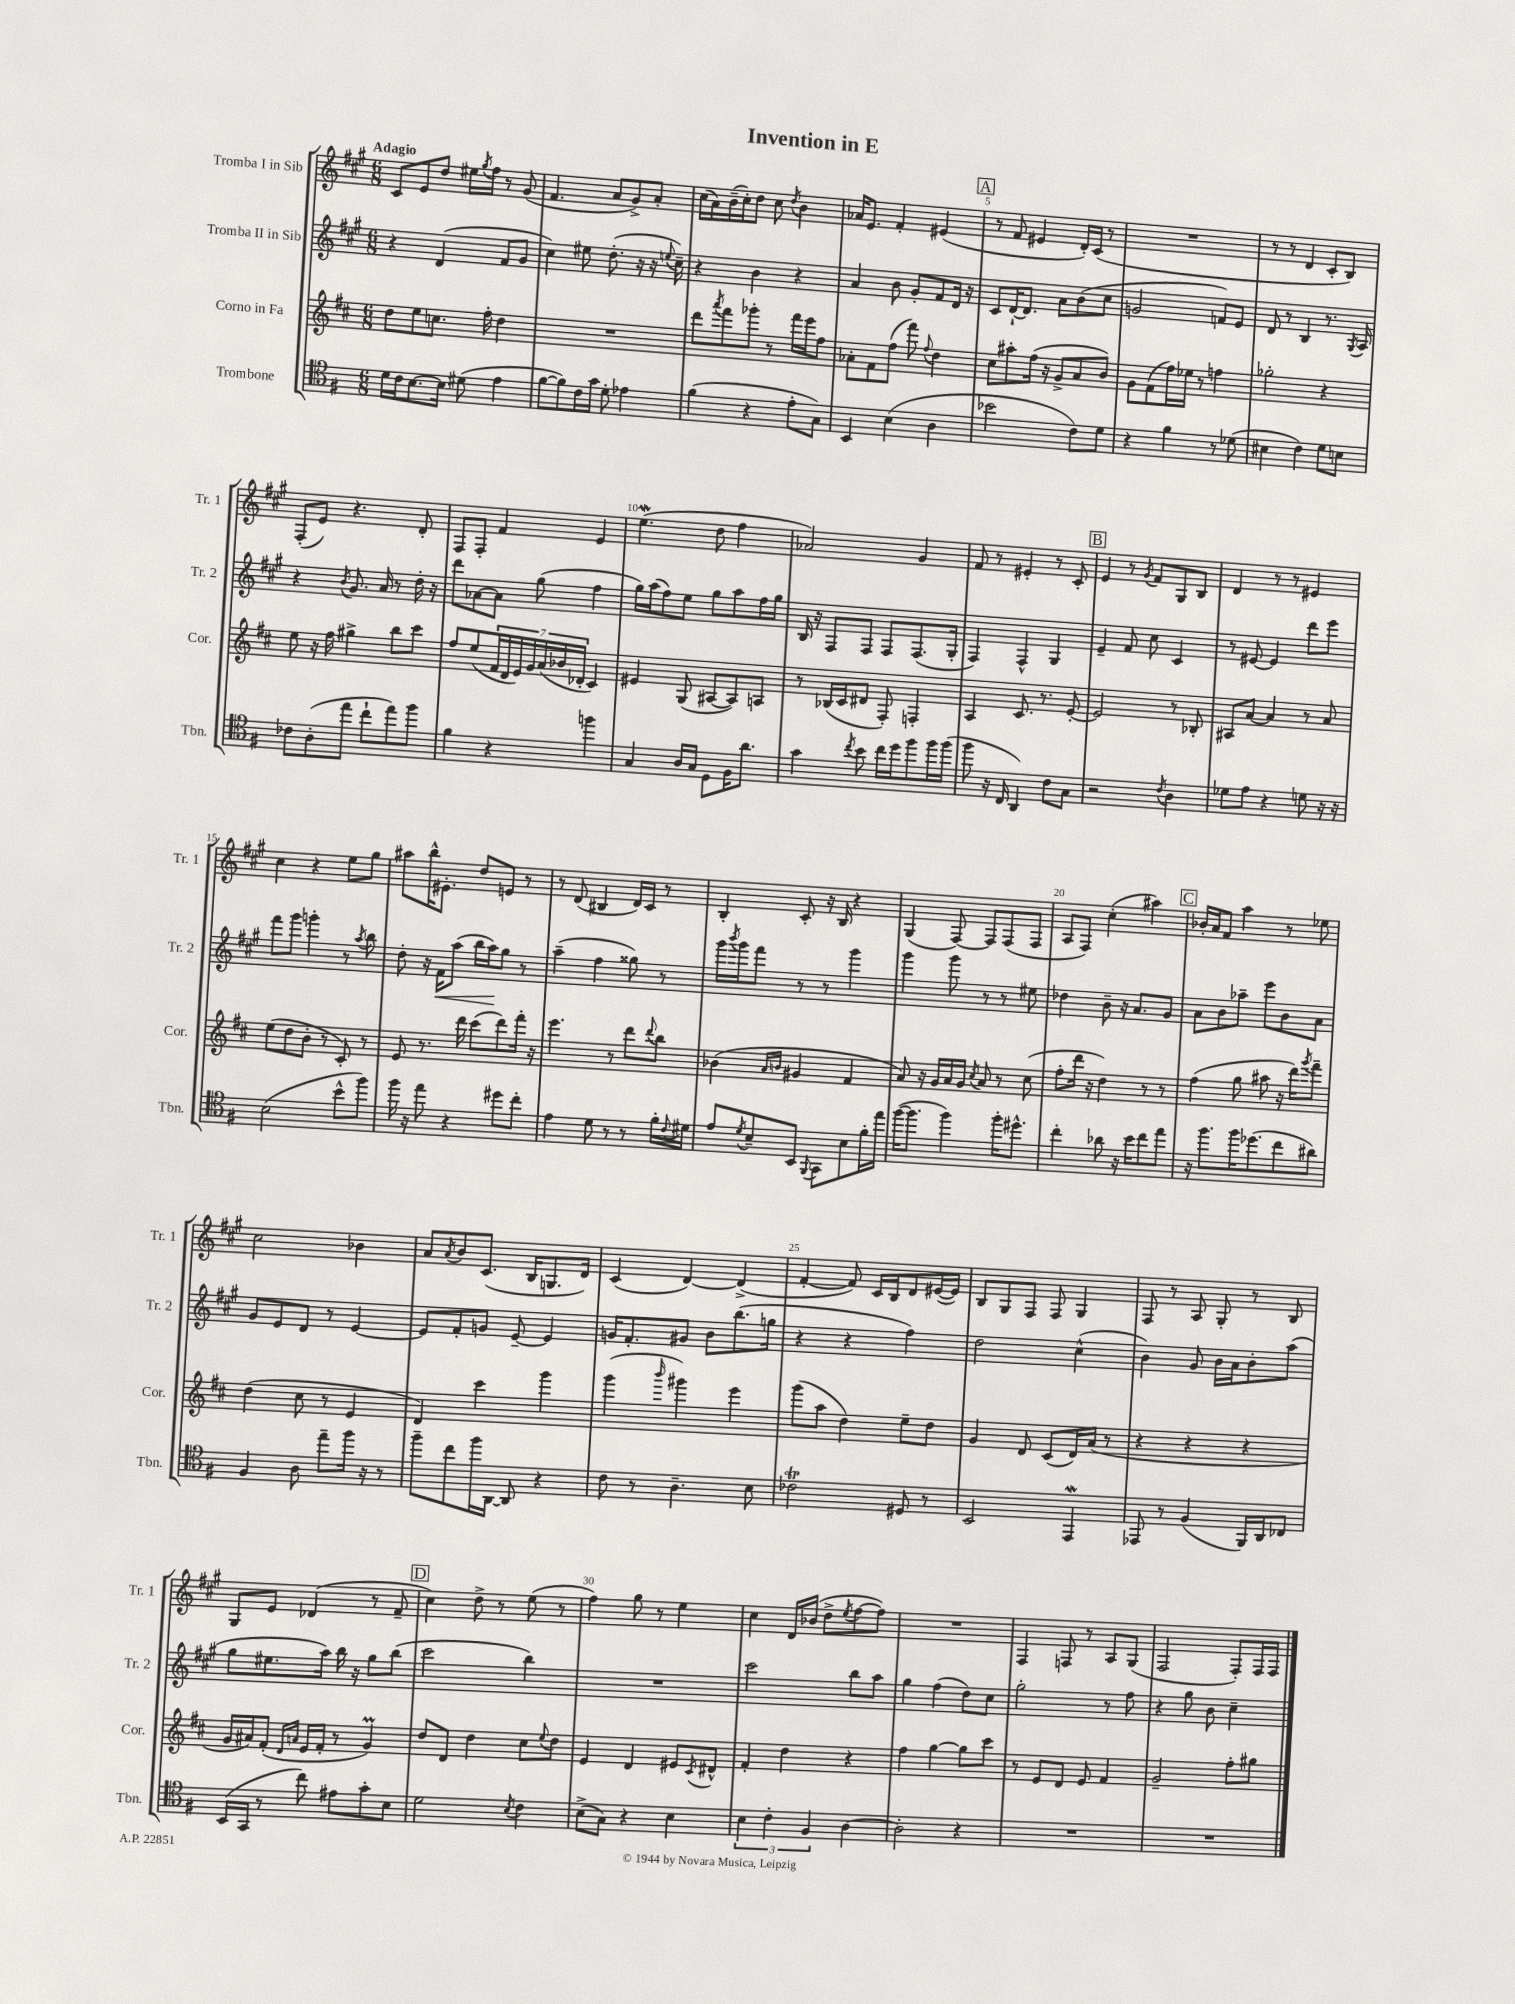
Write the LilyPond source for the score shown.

\header { title = "Invention in E" }
<<
\new StaffGroup <<
\new Staff = "s0" \with { instrumentName = "Tromba I in Sib" shortInstrumentName = "Tr. 1" } {
    \clef treble \key a \major \numericTimeSignature \time 6/8 \tempo "Adagio"
    cis'8 e'8 d''8 eis''16 \acciaccatura { gis''8 } fis''16 r8 gis'8( |
    fis'4. a'8 gis'8->) a'8-. |
    cis''16( a'16) b'16--( cis''16-.) d''8 cis''8 \acciaccatura { d''8 } b'4 |
    aes'16 e'8. fis'4-. eis'4( |
    \mark \markup { \box "A" } r8 fis'8 eis'4 d'16-.) cis'16( r8 |
    R2. |
    r8 r8 d'4 cis'8-. b8) |
    fis8-.( e'8) r4. d'8-. |
    fis8 fis8-. fis'4 e'4 |
    e''4.\mordent( d''8 fis''4 |
    aes'2) gis'4 |
    fis'8 r8 eis'4-. r8 cis'8-. |
    \mark \markup { \box "B" } e'4 r8 \acciaccatura { gis'8 } fis'8 gis8 b8 |
    d'4 r8 r8 eis'4 |
    cis''4 r4 e''8 gis''8 |
    ais''8 b''16-^ eis'8.-. d''8 e'8 r8 |
    r8 d'8( bis4 d'16) cis'16 r8 |
    b4-. cis'8-. r16 b16 r4 |
    gis4( fis8~) fis8 fis8( fis8 |
    a8 fis8) cis''4-.( ais''4) |
    \mark \markup { \box "C" } bes'16-. a'16 fis'8 a''4 r8 ees''8 |
    cis''2 bes'4 |
    a'8 \acciaccatura { a'8 } b'8 cis'8.( b16 g8. d'16) |
    cis'4( d'4~) d'4->( |
    fis'4~-. fis'8) cis'16 b16 d'8 eis'16~( eis'16) |
    b8 gis8 fis8 fis8 gis4 |
    fis8 r8 a8 gis8-. r8 b8 |
    gis8 e'8 des'4( r8 fis'8-- |
    \mark \markup { \box "D" } cis''4) d''8-> r8 e''8( r8 |
    fis''4) gis''8 r8 e''4 |
    cis''4 d'16 bes'16( d''8-> \acciaccatura { e''8 } fis''8~ fis''8) |
    R2. |
    fis4 f8 r8 a8 gis8( |
    fis2 fis8-.) fis16 fis16 \bar "|." |
}
\new Staff = "s1" \with { instrumentName = "Tromba II in Sib" shortInstrumentName = "Tr. 2" } {
    \clef treble \key a \major \numericTimeSignature \time 6/8
    r4 d'4( fis'8 gis'8 |
    cis''4) eis''8 d''8.-.( r16 r16 \appoggiatura { e''8 } cis''16--) |
    r4 b'4 r4 |
    a'4 b'8 gis'8-. fis'8 d'16 r16 |
    \mark \markup { \box "A" } cis'8 d'16~-! d'8. a'8 b'8( cis''8 |
    g'2 f'8) e'8 |
    d'8 r8 b4 r8. \acciaccatura { gis8 } a16 |
    r4 \acciaccatura { b'8 } gis'8. a'16 r8 d''16-. r16 |
    d'''8 aes'8~ aes'8 gis''8( fis''4 |
    gis''16) a''16( fis''8) e''8 gis''8 a''8 fis''16 gis''16 |
    b16 r16 fis8 fis8 fis8 fis8.( gis16-. |
    fis4) fis4-^ gis4 |
    \mark \markup { \box "B" } e'4-- fis'8 cis''8 cis'4 |
    r8 eis'8~ eis'4 d'''8 e'''8 |
    fis'''8 gis'''8 g'''4-. r8 \acciaccatura { a''8 } b''8 |
    d''8-. r16 fis'16\< a''8( b''16 a''16\!) gis''8 r8 |
    a''4--( fis''4 gisis''8) r8 |
    gis'''16 \acciaccatura { b'''8 } gis'''16 fis'''8 r8 r8 gis'''4 |
    gis'''4 gis'''8 r8 r8 eis''8 |
    des''4 b'8-- r16 a'8. gis'8 |
    \mark \markup { \box "C" } a'8 b'8 aes''8-- e'''8 b'8 a'8 |
    gis'8 e'8 d'8 r8 e'4~ |
    e'8 fis'8-. g'8 e'8~-- e'4 |
    g'16 fis'8.-. gis'8 b'8 b''8.( g''16 |
    r4 r4 fis''4) |
    d''2 cis''4-^( |
    b'4) gis'8 b'16 a'16 b'8-. a''8( |
    gis''8 eis''8. a''16) b''16 r16 gis''8 b''8( |
    \mark \markup { \box "D" } cis'''2 b''4) |
    R2. |
    cis'''2 b''8 a''8 |
    gis''4 fis''4( d''8) cis''8 |
    gis''2-. r8 fis''8 |
    r4 gis''8 b'8 cis''4-- \bar "|." |
}
\new Staff = "s2" \with { instrumentName = "Corno in Fa" shortInstrumentName = "Cor." } {
    \clef treble \key d \major \numericTimeSignature \time 6/8
    d''8 e''8 c''8. fis''16-. d''4 |
    R2. |
    d'''8 \acciaccatura { a'''8 } fis'''8 ges'''8-. r8 fis'''16 e'''16 fis''8 |
    aes'8-. fis'8 fis''8( fis'''8) \appoggiatura { fis''8 } d''4 |
    \mark \markup { \box "A" } cis''8 ais''8-. fis''16( r16 g'8-> a'8 b'8) |
    g'8 fis'8( fis''16) ees''16 r8 f''4 |
    ges''2-. r4 |
    e''8 r16 fis''16 gis''4-> b''8 cis'''8 |
    fis''8 e''8( \tuplet 7/4 { fis'16 d'16 e'16) g'16 a'16( bes'16 des'16-. } cis'4) |
    eis'4 g8( ais8~ ais8) a8 |
    r8 bes16( cis'16 dis'8 fis8-.) f4-. |
    a4 cis'8. r8. e'8~-. |
    \mark \markup { \box "B" } e'2 r8 bes8-. |
    ais8 a'8~ a'4 r8 a'8 |
    e''8( d''8 b'8-. r8 cis'8-.) r8 |
    e'8 r8. d'''16 cis'''8( d'''8) fis'''16-. r16 |
    e'''4. r8 d'''8 \appoggiatura { d'''8 } b''8 |
    bes'4( \grace { a'16 b'16 } gis'4 fis'4 |
    a'8) r16 g'16 a'16 g'16 \acciaccatura { cis''8 } a'8 r8 cis''8( |
    fis''8-. d'''16 r16 d''4) r8 r8 |
    \mark \markup { \box "C" } fis''4( g''8 ais''8 r16 d'''16) \acciaccatura { g'''8 } fis'''8-- |
    d''4( cis''8 r8 e'4 |
    d'4) cis'''4 g'''4 |
    g'''4( \grace { b'''16 } gis'''4) e'''4 |
    g'''8( a''8 d''4) e''8-- d''8 |
    g'4 d'8 cis'8( d'16) a'16( r8 |
    r4 r4 r4 |
    g'16 ais'16) fis'8-.( \grace { d'16 a'16 } e'16 fis'16-. r8 g'4\prall) |
    \mark \markup { \box "D" } d''8 d'8 d''4 cis''8 \appoggiatura { e''8 } d''8 |
    e'4 d'4 eis'8 \acciaccatura { cis'8 } dis'8-^ |
    fis'4-. d''4 r4 |
    fis''4 g''4~ g''8 cis'''8 |
    r8 e'8 d'8 e'8 fis'4 |
    g'2-- fis''8-. gis''8 \bar "|." |
}
\new Staff = "s3" \with { instrumentName = "Trombone" shortInstrumentName = "Tbn." } {
    \clef tenor \key g \major \numericTimeSignature \time 6/8
    d'16 c'16 b8.~ b16 dis'8( e'4 |
    fis'8~ fis'8) c'16 g'16 d'8-. ees'4 |
    fis'4( r4 e'8-. g8) |
    b,4 b4( a4 |
    \mark \markup { \box "A" } bes'2 c'8) d'8 |
    r4 fis'4 r8 des'8( |
    bis4 c'4) d'8 b8 |
    ces'8 a8-.( e''8 c''8-! e''8) fis''8 |
    fis'4 r4 f''4 |
    g4 a16 g16 d8 fis16 a'8. |
    g'4 \acciaccatura { c''8 } b'8 c''16 d''16 fis''8 fis''16 fis''16( |
    fis''8 r16 c16 a,4) c'8 g8 |
    \mark \markup { \box "B" } r2 \acciaccatura { c'8 } a4 |
    des'8 e'8 r4 d'8 r16 r16 |
    b2( b'8-^ fis''8) |
    fis''16 r16 e''8 r4 dis''8 c''8-. |
    e'4 d'8 r8 r8 fis'16-. \appoggiatura { c'8 } dis'16 |
    e'8 \acciaccatura { d'8 } b8-- b,8 \appoggiatura { fis,8 } g,8 b8 fis'16-. e''16 |
    fis''16~( fis''8. fis''4) fis''16-. dis''8.-^ |
    c''4-. aes'8 r16 b'16 c''8 e''8 |
    \mark \markup { \box "C" } r16 fis''8. fis''16 des''8.( c''8 ais'8) |
    fis4 a8 e''8-- fis''16 r16 r8 |
    fis''8-- c''8 fis''16 a,16~ a,8 r4 |
    c'8 r8 a4.-- b8 |
    ces'2\trill dis8 r8 |
    b,2 e,4\mordent |
    ees,8 r8 fis4( fis,16) a,16 ces8 |
    b,16( g,16 r8 c''8) eis'8 g'8-. b8 |
    \mark \markup { \box "D" } d'2 \acciaccatura { b8 } c'4 |
    b8->( g8) r4 b4 |
    \tuplet 3/2 { b4 c'4-. fis4 } a4~ |
    a2-. r4 |
    R2. |
    R2. \bar "|." |
}
>>
>>
\layout { \context { \Score \override BarNumber.break-visibility = ##(#f #t #t) barNumberVisibility = #(every-nth-bar-number-visible 5) } }
